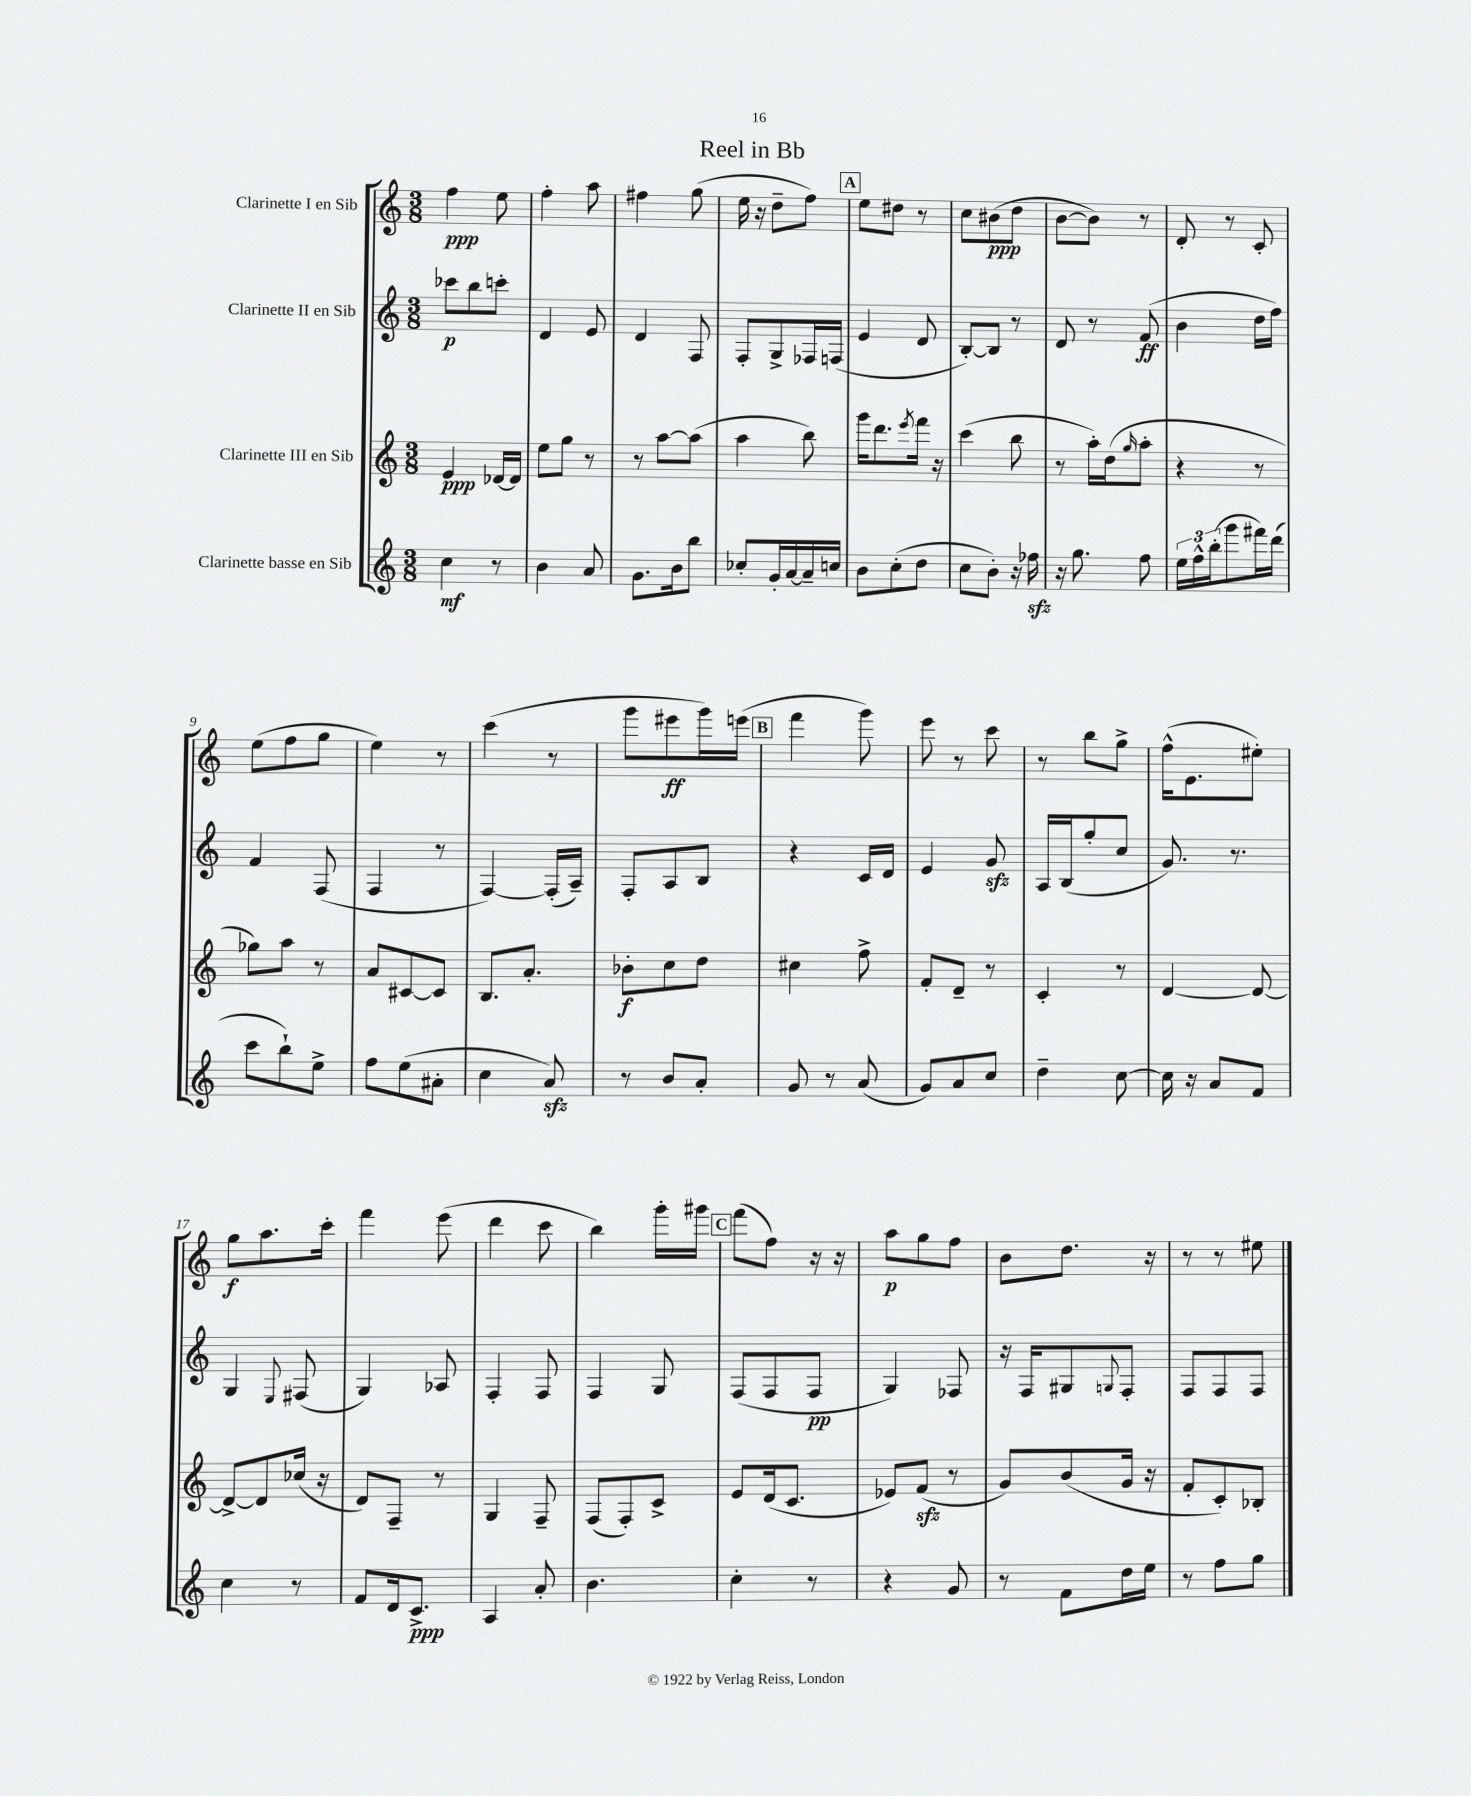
\header { title = "Reel in Bb" }
<<
\new StaffGroup <<
\new Staff = "s0" \with { instrumentName = "Clarinette I en Sib" } {
    \clef treble \key c \major \numericTimeSignature \time 3/8
    f''4\ppp e''8 |
    f''4-. a''8 |
    fis''4 g''8( |
    e''16 r16 d''8-- f''8) |
    \mark \markup { \box "A" } e''8 dis''8 r8 |
    c''8 bis'8\ppp( d''8 |
    b'8~ b'8) r8 |
    d'8-. r8 c'8-. |
    e''8( f''8 g''8 |
    e''4) r8 |
    c'''4( r8 |
    g'''8 eis'''8\ff g'''16) e'''16( |
    \mark \markup { \box "B" } f'''4 g'''8) |
    e'''8 r8 c'''8 |
    r8 b''8 g''8-> |
    f''16-^( e'8. eis''8-.) |
    g''8\f a''8. c'''16-. |
    f'''4 e'''8( |
    d'''4 c'''8 |
    b''4) g'''16-. gis'''16 |
    \mark \markup { \box "C" } f'''8( f''8) r16 r16 |
    a''8\p g''8 f''8 |
    b'8 d''8. r16 |
    r8 r8 eis''8 \bar "|." |
}
\new Staff = "s1" \with { instrumentName = "Clarinette II en Sib" } {
    \clef treble \key c \major \numericTimeSignature \time 3/8
    ces'''8\p b''8 c'''8-. |
    d'4 e'8 |
    d'4 f8 |
    f8-. g8-> fes16 f16( |
    \mark \markup { \box "A" } e'4 d'8 |
    b8~-.) b8 r8 |
    d'8 r8 f'8\ff( |
    b'4 d''16 f''16) |
    f'4 f8( |
    f4 r8 |
    f4~) f16-.( a16--) |
    f8-. a8 b8 |
    \mark \markup { \box "B" } r4 c'16 d'16 |
    e'4 g'8\sfz |
    a16 b16( g''8-. c''8 |
    g'8.) r8. |
    g4 \appoggiatura { e8 } fis8( |
    g4) aes8 |
    f4-. f8 |
    f4 g8 |
    \mark \markup { \box "C" } f8( f8 f8\pp |
    g4) fes8 |
    r16 f16 gis8 \appoggiatura { g8 } f8-. |
    f8 f8 f8 \bar "|." |
}
\new Staff = "s2" \with { instrumentName = "Clarinette III en Sib" } {
    \clef treble \key c \major \numericTimeSignature \time 3/8
    e'4\ppp des'16~ des'16 |
    e''8 g''8 r8 |
    r8 a''8~ a''8( |
    a''4 b''8) |
    \mark \markup { \box "A" } g'''16 d'''8. \acciaccatura { e'''8 } f'''16 r16 |
    c'''4( b''8 |
    r8 a''16-.) d''16( \grace { g''16 } a''8-. |
    r4 r8 |
    ges''8) a''8 r8 |
    a'8 cis'8~ cis'8 |
    b8. a'8.-. |
    bes'8-.\f c''8 d''8 |
    \mark \markup { \box "B" } cis''4 f''8-> |
    f'8-. d'8-- r8 |
    c'4-. r8 |
    d'4~ d'8~ |
    d'8~-> d'8 ces''16( r16 |
    d'8) f8-- r8 |
    g4 f8-- |
    f8( f8-.) c'8-> |
    \mark \markup { \box "C" } e'8 d'16( c'8. |
    ees'8) f'8\sfz( r8 |
    g'8) b'8( g'16 r16 |
    f'8-. c'8-.) bes8-. \bar "|." |
}
\new Staff = "s3" \with { instrumentName = "Clarinette basse en Sib" } {
    \clef treble \key c \major \numericTimeSignature \time 3/8
    c''4\mf r8 |
    b'4 a'8 |
    g'8. b'16 b''8 |
    ces''8-. g'16-. a'16~ a'16-- c''16 |
    \mark \markup { \box "A" } b'8 c''8-.( d''8 |
    c''8 b'8-.) r16 fes''16\sfz |
    r16 g''8. f''8 |
    \tuplet 3/2 { e''16 f''16-^ b''16-.( } g'''8 fis'''16) d'''16( |
    c'''8 b''8-!) e''8-> |
    f''8 e''8( ais'8-. |
    c''4 a'8\sfz) |
    r8 b'8 a'8-. |
    \mark \markup { \box "B" } g'8 r8 a'8( |
    g'8) a'8 c''8 |
    d''4-- c''8~ |
    c''16 r16 a'8 f'8 |
    c''4 r8 |
    f'8 d'16 c'8.->\ppp |
    a4 a'8-. |
    b'4. |
    \mark \markup { \box "C" } c''4-. r8 |
    r4 g'8 |
    r8 f'8 d''16 e''16 |
    r8 f''8 g''8 \bar "|." |
}
>>
>>
